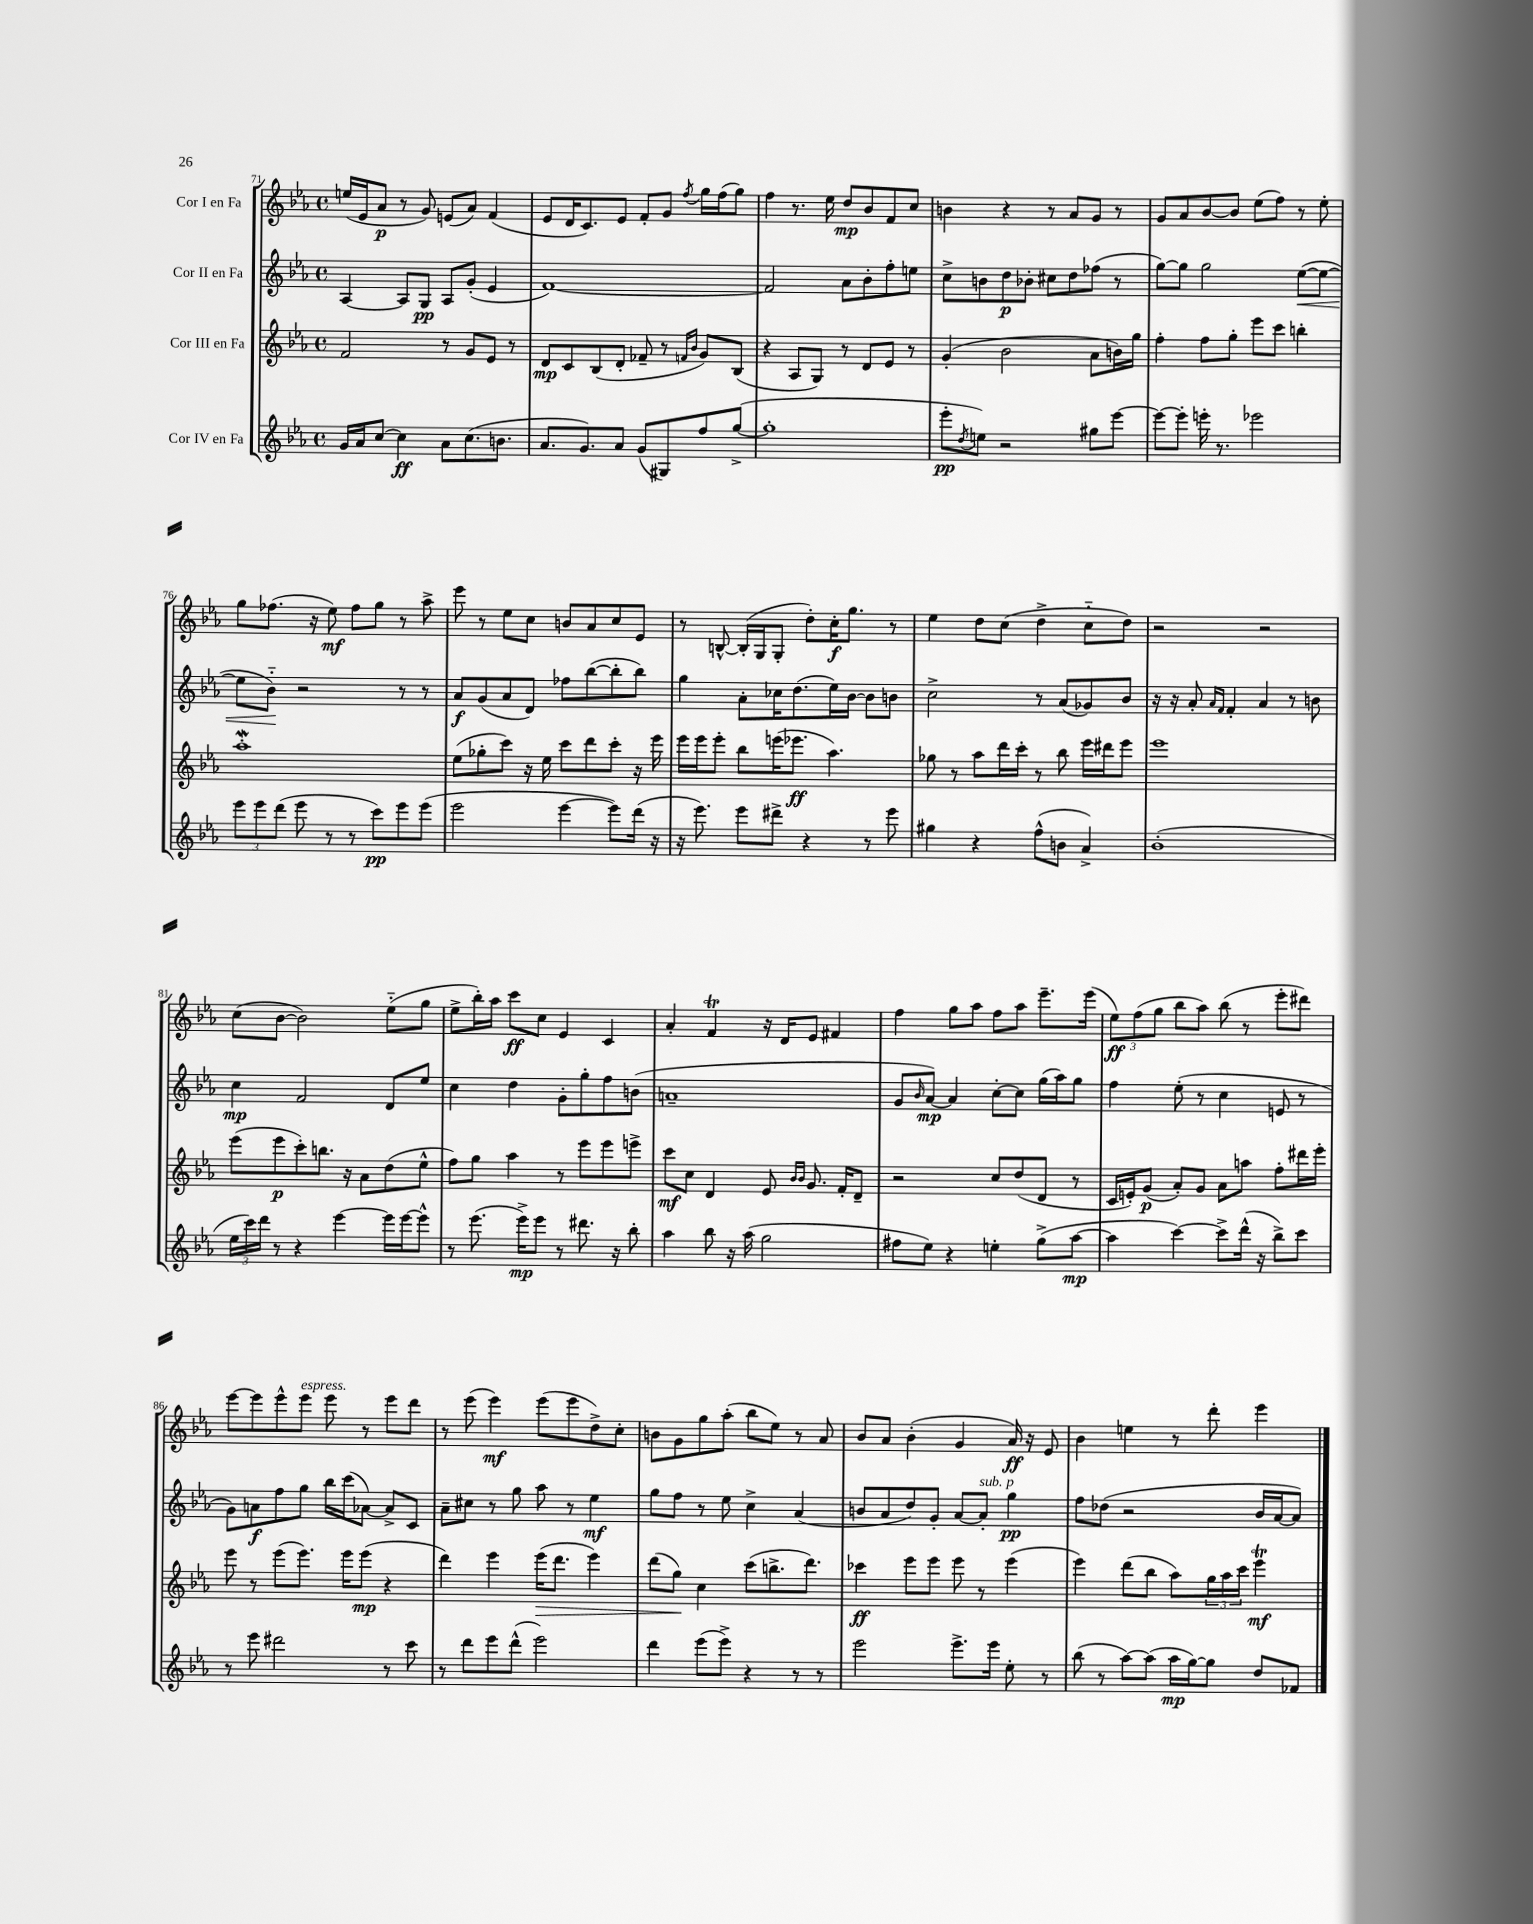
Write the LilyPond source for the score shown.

<<
\new StaffGroup <<
\new Staff = "s0" \with { instrumentName = "Cor I en Fa" } {
    \clef treble \key ees \major \defaultTimeSignature \time 4/4
    e''16( ees'16 aes'8\p r8 g'8) e'8( aes'8) f'4( |
    ees'8 d'16 c'8.) ees'8 f'8-. g'8 \acciaccatura { f''8 } g''16 f''16( g''8) |
    f''4 r8. ees''16 d''8\mp bes'8 f'8 c''8 |
    b'4 r4 r8 aes'8 g'8 r8 |
    g'8 aes'8 bes'8~ bes'8 ees''8( f''8) r8 ees''8-. |
    g''8 fes''8.( r16 ees''8\mf) fes''8 g''8 r8 aes''8-> |
    ees'''8 r8 ees''8 c''8 b'8 aes'8 c''8 ees'8 |
    r8 b8~-^ b16-.( g16 g8-. d''8-.) c''16-.\f g''8. r8 |
    ees''4 d''8 c''8( d''4-> c''8-_ d''8) |
    r2 r2 |
    c''8( bes'8~ bes'2) ees''8-_( g''8 |
    ees''8-> bes''16-.) aes''16 c'''8\ff c''8 ees'4 c'4 |
    aes'4-. f'4\trill r16 d'16 ees'8 fis'4 |
    f''4 g''8 aes''8 f''8 aes''8 ees'''8.-- ees'''16( |
    \tuplet 3/2 { ees''8\ff) f''8( g''8 } bes''8 aes''8) bes''8( r8 ees'''8-. dis'''8) |
    ees'''8~ ees'''8 ees'''8-^ ees'''8^\markup { \italic "espress." } ees'''8 r8 ees'''8 d'''8 |
    r8 ees'''8( ees'''4\mf) ees'''8( ees'''8 d''8->) c''8-. |
    b'8 g'8 g''8 aes''8-.( bes''8 ees''8) r8 aes'8 |
    bes'8 aes'8 bes'4-.( g'4 aes'16\ff) r16 ees'8 |
    bes'4 e''4 r8 d'''8-. ees'''4 \bar "|." |
}
\new Staff = "s1" \with { instrumentName = "Cor II en Fa" } {
    \clef treble \key ees \major \defaultTimeSignature \time 4/4
    aes4~ aes8 g8\pp aes8 g'8-.( ees'4 |
    f'1~) |
    f'2 aes'8 bes'8-. f''8-. e''8 |
    c''8-> b'8 d''8\p bes'8-. cis''8 d''8 fes''8( r8 |
    g''8~) g''8 g''2 ees''8~\<( ees''8~ |
    ees''8 bes'8-_\!) r2 r8 r8 |
    aes'8\f g'8( aes'8 d'8) fes''8 bes''8~( bes''8-. bes''8) |
    g''4 aes'8-. ces''16 d''8.( ees''16) bes'16~ bes'8 b'8 |
    c''2-> r8 aes'8( ges'8) bes'8 |
    r16 r16 aes'8-. \grace { aes'16 f'16 } f'4-. aes'4 r8 b'8 |
    c''4\mp f'2 d'8 ees''8 |
    c''4 d''4 g'8-. g''8-. f''8 b'8( |
    a'1-- |
    g'8 \grace { bes'16 } aes'8~\mp) aes'4 c''8~-. c''8 g''16( aes''16) g''8 |
    f''4 ees''8-.( r8 c''4 e'8 r8 |
    g'8) a'8\f f''8 g''8 bes''16 c'''16( aes'8~) aes'8-> c'8 |
    aes'8-- cis''8 r8 g''8 aes''8 r8 ees''4\mf |
    g''8 f''8 r8 ees''8 c''4-> aes'4( |
    b'8 aes'8 d''8) g'8-. aes'8~ aes'8-.^\markup { \italic "sub. p" } g''4\pp |
    f''8 des''8( r2 bes'16 aes'16~ aes'8) \bar "|." |
}
\new Staff = "s2" \with { instrumentName = "Cor III en Fa" } {
    \clef treble \key ees \major \defaultTimeSignature \time 4/4
    f'2 r8 g'8 ees'8 r8 |
    d'8\mp c'8 bes8( d'8-. fes'8-- r8 \grace { f'16 bes'16 } g'8) bes8( |
    r4 aes8 g8) r8 d'8 ees'8 r8 |
    g'4-.( bes'2 aes'8 b'16) g''16 |
    f''4-. f''8 g''8-. ees'''8 c'''8 b''4-. |
    aes''1-.\mordent |
    ees''8( ges''8-. c'''8) r16 ees''16 c'''8 d'''8 c'''8-. r16 ees'''16 |
    ees'''16 ees'''16 ees'''8-. bes''8 e'''16( ees'''8.\ff aes''4.) |
    ges''8 r8 aes''8 d'''16 c'''16-. r8 bes''8 ees'''16 dis'''16 ees'''8 |
    ees'''1 |
    ees'''8( ees'''8\p c'''8-.) b''8. r16 aes'8 d''8( ees''8-^ |
    f''8) g''8 aes''4 r8 ees'''8 ees'''8 e'''8-> |
    c'''8\mf c''8 d'4 ees'8 \grace { bes'16 bes'16 } g'8. f'16-. d'8-- |
    r2 c''8 d''8( d'8 r8 |
    c'16 e'16-.) g'8\p( aes'8-.) g'8 aes'8 a''8 f''8-. dis'''16 ees'''16-. |
    ees'''8 r8 ees'''8( ees'''8.) ees'''16 ees'''8\mp( r4 |
    d'''4) ees'''4 ees'''16\>( d'''8. ees'''4) |
    d'''8( g''8\!) c''4 c'''8( b''8.-> d'''8.) |
    ces'''4\ff ees'''8 ees'''8 ees'''8 r8 ees'''4( |
    ees'''4) d'''8( bes''8 aes''8) \tuplet 3/2 { g''16 aes''16 c'''16 } ees'''4\trill\mf \bar "|." |
}
\new Staff = "s3" \with { instrumentName = "Cor IV en Fa" } {
    \clef treble \key ees \major \defaultTimeSignature \time 4/4
    g'16 aes'16 c''8~ c''4\ff aes'8 c''8.( b'8. |
    aes'8. g'8.) aes'8 g'8( gis8) f''8 g''8~->( |
    g''1-. |
    ees'''8-.\pp \acciaccatura { d''8 } e''8) r2 gis''8 ees'''8~ |
    ees'''8~ ees'''8-. e'''16-. r8. ees'''2 |
    \tuplet 3/2 { ees'''8 ees'''8 d'''8( } ees'''8 r8 r8 c'''8\pp) ees'''8 ees'''8( |
    ees'''2 ees'''4~ ees'''8) d'''16( r16 |
    r16 ees'''8.) ees'''8 dis'''8-> r4 r8 ees'''8 |
    gis''4 r4 f''8-^( b'8 aes'4->) |
    bes'1-.( |
    \tuplet 3/2 { ees''16 c'''16) d'''16 } r8 r4 ees'''4~ ees'''16 ees'''16~ ees'''8-^ |
    r8 ees'''8.( ees'''16->\mp) ees'''8 r8 dis'''8. r16 bes''8-. |
    aes''4 bes''8 r16 aes''16( g''2 |
    fis''8 ees''8) r4 e''4-. g''8->( aes''8~\mp |
    aes''4 c'''4~) c'''8-> d'''16-^( r16 bes''8->) c'''8 |
    r8 ees'''8 dis'''2 r8 c'''8 |
    r8 d'''8 ees'''8 d'''8-^( ees'''2) |
    d'''4 ees'''8( ees'''8->) r4 r8 r8 |
    ees'''2 ees'''8.-> ees'''16 ees''8-. r8 |
    bes''8( r8 aes''8~) aes''8( aes''16\mp g''16~) g''8 d''8 fes'8 \bar "|." |
}
>>
>>
\layout { \context { \Score currentBarNumber = #71 } }
